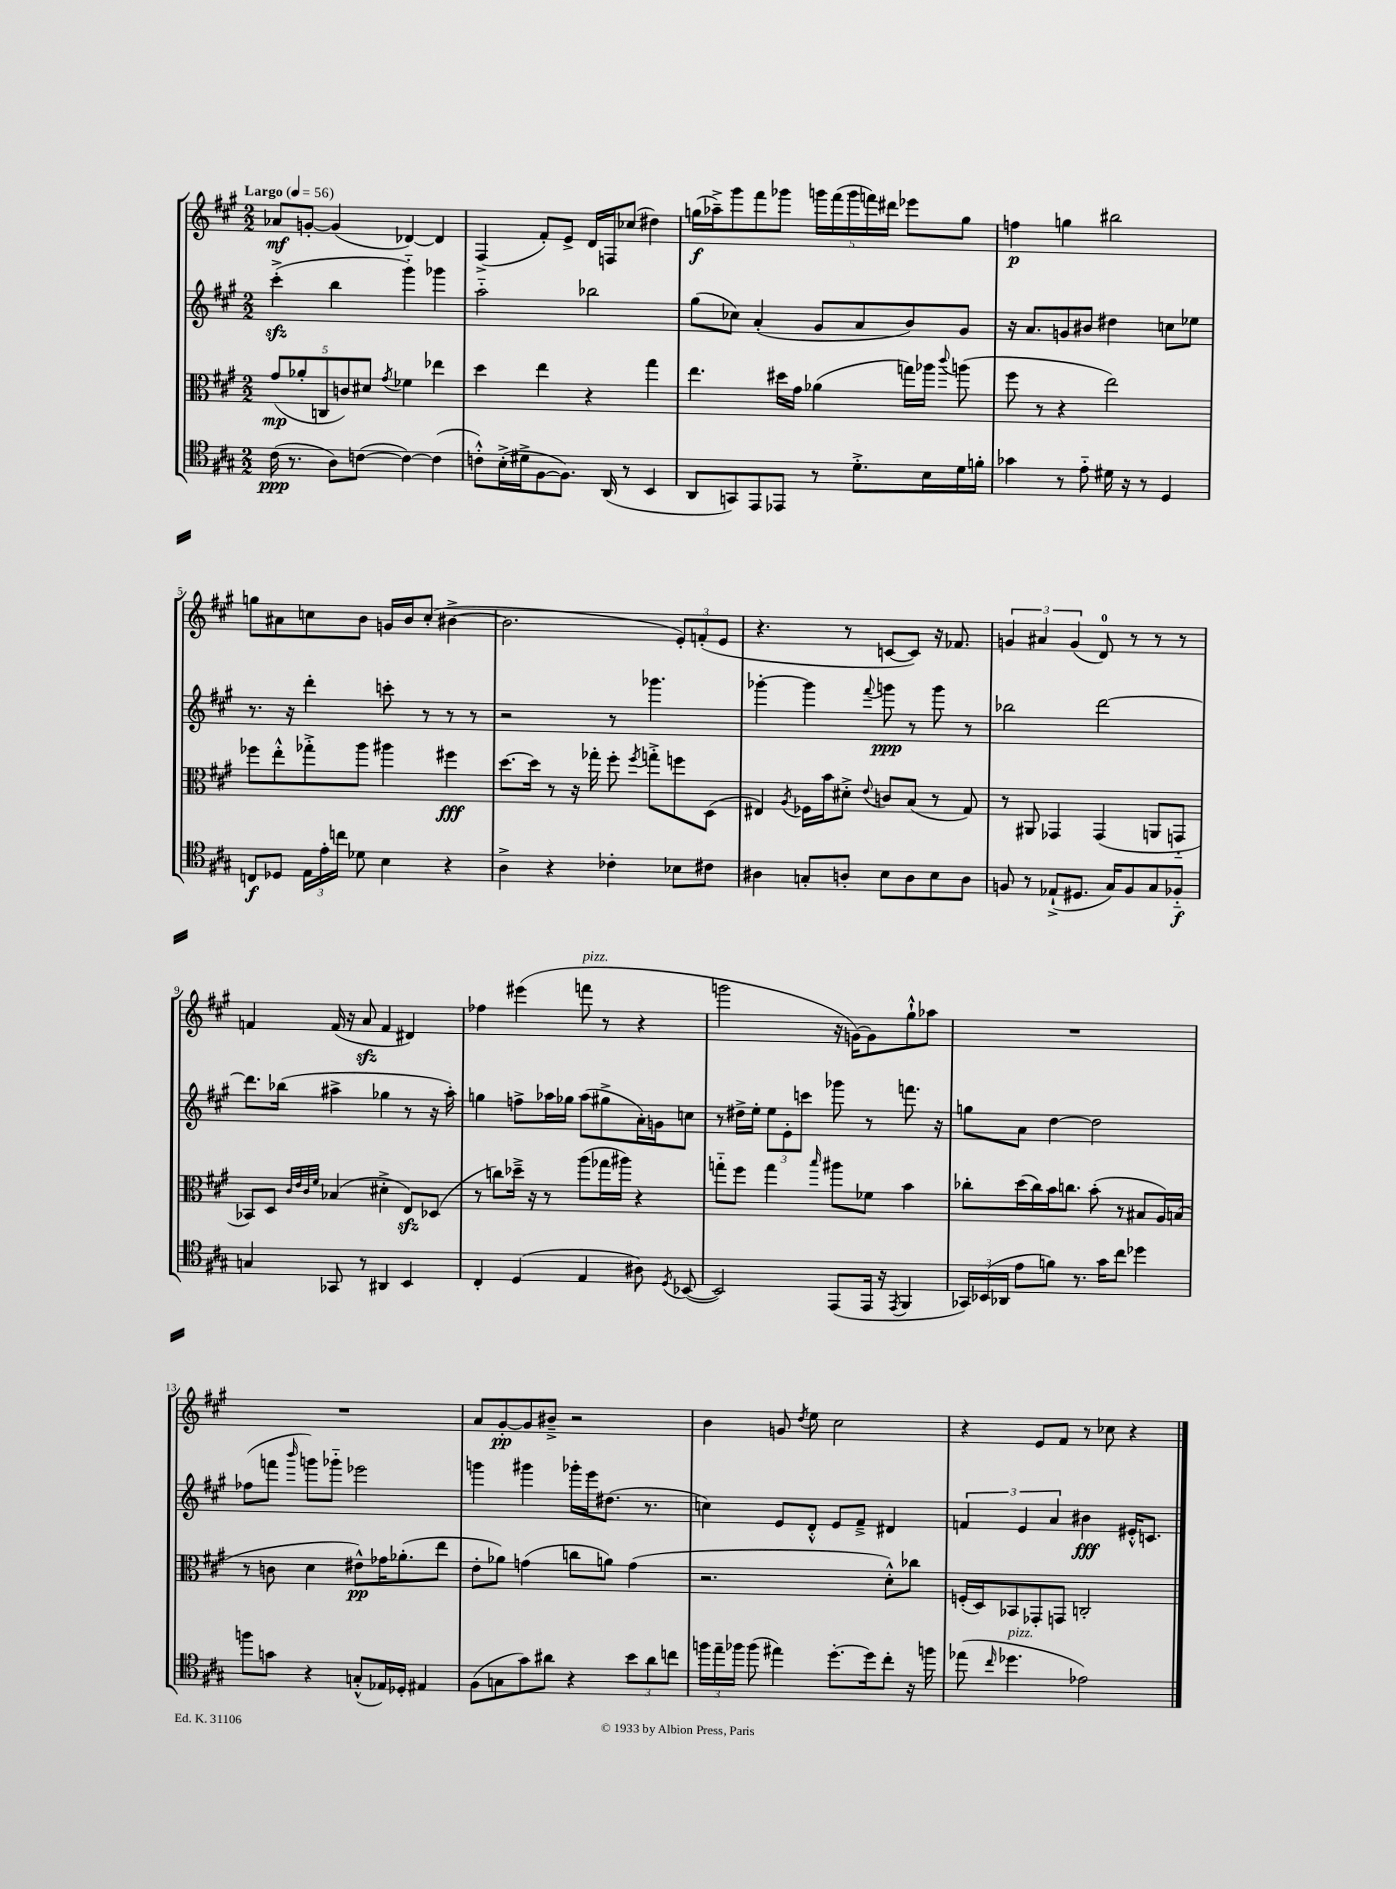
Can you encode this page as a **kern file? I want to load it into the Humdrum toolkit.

**kern	**dynam	**kern	**dynam	**kern	**dynam	**kern	**dynam
*part4	*part4	*part3	*part3	*part2	*part2	*part1	*part1
*staff4	*staff4	*staff3	*staff3	*staff2	*staff2	*staff1	*staff1
*clefC4	*	*clefC3	*	*clefG2	*	*clefG2	*
*k[f#c#g#]	*	*k[f#c#g#]	*	*k[f#c#g#]	*	*k[f#c#g#]	*
*M2/2	*	*M2/2	*	*M2/2	*	*M2/2	*
*MM56	*	*MM56	*	*MM56	*	*MM56	*
=1	=1	=1	=1	=1	=1	=1	=1
!	!	!	!	!	!	!LO:TX:a:B:t=Largo	!
(16c#\	ppp	(10g#/L	mp	(4ccc#zz'^\	.	8a-X/L	mf
8.r	.	.	.	.	.	.	.
.	.	10a-X'/	.	.	.	.	.
.	.	.	.	.	.	[8gn'/J	.
.	.	10Cn/	.	.	.	.	.
8A\L)	.	.	.	4bb\	.	(4g/]	.
.	.	10cn/)	.	.	.	.	.
([8cn\J	.	.	.	.	.	.	.
.	.	10d#X/J	.	.	.	.	.
.	.	8qg#/	.	.	.	.	.
4c\_)	.	4f-X\	.	4ggg#\)	.	[4d-X/)	.
(4c\]	.	4ee-X\	.	4ggg-X\	.	4d-/]	.
=2	=2	=2	=2	=2	=2	=2	=2
8cn'^^\L)	.	4dd\	.	2aa\	.	(4F#^/	.
(16B'^\L	.	.	.	.	.	.	.
16d#X^\J	.	.	.	.	.	.	.
[8F#\	.	4ee\	.	.	.	8f#'/L)	.
8.F#\J])	.	.	.	.	.	8e^/J	.
.	.	4r	.	2bb-X\	.	16d/LL	.
(16AA/	.	.	.	.	.	16Fn/J	.
8r	.	.	.	.	.	(8cc-X/J	.
4BB/	.	4gg#\	.	.	.	4dd#X\)	.
=3	=3	=3	=3	=3	=3	=3	=3
8AA/L	.	4.ee\	.	(8gg#\L	.	(16ggn\LL	f
.	.	.	.	.	.	16aa-X~^\J)	.
8GGn/)	.	.	.	8cc-X\J)	.	8ggg#\	.
8EE/	.	.	.	(4a'/	.	8fff#\	.
8EE-X/J	.	16dd#X\LL	.	.	.	8ggg-X\J	.
.	.	16g#\JJ	.	.	.	.	.
8r	.	(4a-X\	.	8g#/L	.	20gggn\LL	.
.	.	.	.	.	.	(20fff#\	.
.	.	.	.	.	.	20ggg\	.
8.d'^\L	.	.	.	8a/	.	.	.
.	.	.	.	.	.	20fffn\)	.
.	.	.	.	.	.	20ddd#X\JJ	.
.	.	16ggn\LL)	.	8b/)	.	8eee-X\L	.
16B\L	.	16aa-X\JJ	.	.	.	.	.
.	.	8qqccc#/	.	.	.	.	.
16d\	.	(8aan\	.	8g#/J	.	8gg\J	.
16fn'\JJ	.	.	.	.	.	.	.
=4	=4	=4	=4	=4	=4	=4	=4
4g-X\	.	8ff#\	.	16r	.	4ffn\	p
.	.	.	.	8.a/L	.	.	.
.	.	8r	.	.	.	.	.
8r	.	4r	.	8gn/	.	4ggn\	.
8e\	.	.	.	8b#X/J	.	.	.
16d#X\	.	2ee\)	.	4dd#X\	.	2bb#X\	.
16r	.	.	.	.	.	.	.
8r	.	.	.	.	.	.	.
4D/	.	.	.	8ccn\L	.	.	.
.	.	.	.	8ee-X\J	.	.	.
!!LO:LB:g=z
=5	=5	=5	=5	=5	=5	=5	=5
8Cn/L	f	8ff-X\L	.	8.r	.	8ggn\L	.
8D-X/J	.	8ee'^^\	.	.	.	8a#X\	.
.	.	.	.	16r	.	.	.
24E\LL	.	8gg-X'^\	.	4ddd'\	.	8ccn\	.
24e'\	.	.	.	.	.	.	.
24ccn\JJ	.	.	.	.	.	.	.
8d-X\	.	8aa\J	.	.	.	8b\J	.
4B\	.	4aa#X\	.	8cccn'\	.	16gn/LL	.
.	.	.	.	.	.	16b/J	.
.	.	.	.	8r	.	(8cc'/J	.
4r	.	4ff#X\	fff	8r	.	[4b#X^\	.
.	.	.	.	8r	.	.	.
=6	=6	=6	=6	=6	=6	=6	=6
4A^\	.	[8.dd\L	.	2r	.	2.b#\]	.
.	.	16dd\Jk]	.	.	.	.	.
4r	.	8r	.	.	.	.	.
.	.	16r	.	.	.	.	.
.	.	16gg-X'\	.	.	.	.	.
4c-X'\	.	8ff#'\	.	8r	.	.	.
.	.	8qff#/	.	.	.	.	.
.	.	8ggn'^\L	.	4.ggg-X\	.	.	.
8B-X\L	.	8ffn\	.	.	.	12e'/L)	.
.	.	.	.	.	.	(12fn'/	.
8c#X\J	.	(8D\J	.	.	.	.	.
.	.	.	.	.	.	12e/J	.
=7	=7	=7	=7	=7	=7	=7	=7
4A#X\	.	4E#X/)	.	[4ggg-X'\	.	4.r	.
.	.	8qA/	.	.	.	.	.
8Gn'/L	.	16F-X\LL	.	4ggg-\]	.	.	.
.	.	16b\J	.	.	.	.	.
8An'/J	.	8d#X'^\J	.	.	.	8r	.
.	.	8qqe/	.	8qqfff#/	.	.	.
8B\L	.	8cn/L	.	8gggn\	ppp	[8cn/L	.
8A\	.	(8B/J	.	8r	.	8c/J])	.
8B\	.	8r	.	8ggg\	.	16r	.
.	.	.	.	.	.	8.f-X/	.
8A\J	.	8G#/)	.	8r	.	.	.
=8	=8	=8	=8	=8	=8	=8	=8
8Fn/	.	8r	.	2bb-X\	.	6gn/	.
8r	.	8AA#X/	.	.	.	.	.
.	.	.	.	.	.	6a#X/	.
(8E-X`^/L	.	4GG-X/	.	.	.	.	.
.	.	.	.	.	.	(6g/	.
8.D#X/J	.	.	.	.	.	.	.
.	.	(4GG-/	.	[2ddd\	.	8d/)	.
16G#/KL)	.	.	.	.	.	.	.
8F/	.	.	.	.	.	8r	.
8G#/	.	8AAn/L	.	.	.	8r	.
8F-X/J	f	8GGn/J	.	.	.	8r	.
!!LO:LB:g=z
=9	=9	=9	=9	=9	=9	=9	=9
4Gn/	.	8BB-X/L)	.	8.ddd\L]	.	4fn/	.
.	.	8D/J	.	.	.	.	.
.	.	.	.	(16bb-X\Jk	.	.	.
.	.	32qqc#/LLL	.	.	.	.	.
.	.	32qqe/	.	.	.	.	.
.	.	32qqc#/	.	.	.	.	.
.	.	32qqf#/JJJ	.	.	.	.	.
8GG-X/	.	(4B-X/	.	4aa#X^\	.	(16f/	.
.	.	.	.	.	.	16r	.
8r	.	.	.	.	.	8azz/	.
4AA#X/	.	4d#X'^\	.	4gg-X\	.	4f/	.
4BB/	.	8Ezz/L)	.	8r	.	4d#X/)	.
.	.	(8D-X/J	.	16r	.	.	.
.	.	.	.	16aa#'\)	.	.	.
=10	=10	=10	=10	=10	=10	=10	=10
4C#'/	.	8r	.	4ggn\	.	4ff-X\	.
.	.	8ccn\L)	.	.	.	.	.
(4D/	.	16dd-X~^\Jk	.	8ffn^\L	.	(4eee#X\	.
.	.	16r	.	.	.	.	.
.	.	8r	.	16aa-X\L	.	.	.
.	.	.	.	16gg-X\JJ	.	.	.
!	!	!	!	!	!	!LO:TX:a:i:t=pizz.	!
4E/	.	(8aa\L	.	(8aa-\L	.	8fffn\	.
.	.	16gg-X\L	.	8gg#X^\	.	8r	.
.	.	16aa#X\JJ)	.	.	.	.	.
8A#X\)	.	4r	.	16a'\L)	.	4r	.
.	.	.	.	16gn\J	.	.	.
8qD/	.	.	.	.	.	.	.
([8BB-X/	.	.	.	8ccn\J	.	.	.
=11	=11	=11	=11	=11	=11	=11	=11
2BB-/])	.	8ggn\L	.	8r	.	2gggn\	.
.	.	8ff#\J	.	16dd#X^\LL	.	.	.
.	.	.	.	16ee'\JJ	.	.	.
.	.	4gg\	.	12ee\L	.	.	.
.	.	.	.	12e'\	.	.	.
.	.	.	.	12cccn\J	.	.	.
.	.	16qqbb/	.	.	.	.	.
(8EE/L	.	8aa#X\L	.	8ggg-X\	.	16r	.
.	.	.	.	.	.	[16gn\KL)	.
16EE/Jk	.	8f-X\J	.	8r	.	8g\]	.
16r	.	.	.	.	.	.	.
8qEE/	.	.	.	.	.	.	.
4FF#/	.	4b\	.	8.fffn\	.	8gg#`^^\	.
.	.	.	.	.	.	8aa-X\J	.
.	.	.	.	16r	.	.	.
=12	=12	=12	=12	=12	=12	=12	=12
24GG-X/LL)	.	8cc-X'\L	.	8ggn\L	.	1r	.
(24BB-X/	.	.	.	.	.	.	.
24AA-X/JJ	.	.	.	.	.	.	.
8e\L	.	(16dd\L	.	8a\J	.	.	.
.	.	16cc-\)	.	.	.	.	.
8fn\J)	.	16b\J	.	[4dd\	.	.	.
.	.	8.ccn\J	.	.	.	.	.
8.r	.	.	.	.	.	.	.
.	.	(8b'\	.	2dd\]	.	.	.
16g#\KL	.	.	.	.	.	.	.
8cc#\J	.	8r	.	.	.	.	.
4dd-X\	.	8B#X/L	.	.	.	.	.
.	.	16A/L)	.	.	.	.	.
.	.	(16Bn/JJ	.	.	.	.	.
!!LO:LB:g=z
=13	=13	=13	=13	=13	=13	=13	=13
8ffn\L	.	8r	.	(8ff-X\L	.	1r	.
8gn\J	.	8cn\	.	8fffn\J	.	.	.
.	.	.	.	16qqbbb/	.	.	.
4r	.	4d\	.	8gggn\L)	.	.	.
.	.	.	.	8ggg-X\J	.	.	.
(8Gn'^^/L	.	8e#X^^\L)	pp	2eee-X\	.	.	.
16E-X/L)	.	16g-X\K	.	.	.	.	.
16D-X'/JJ	.	(8.a-X'\	.	.	.	.	.
4E#X/	.	.	.	.	.	.	.
.	.	8ee\J	.	.	.	.	.
=14	=14	=14	=14	=14	=14	=14	=14
(8F#\L	.	8e'\L	.	4gggn\	.	8a/L	.
8Gn\	.	8a-X\J)	.	.	.	[8g#'/	pp
8g#\)	.	(4gn\	.	4ggg#X\	.	8g#/]	.
8a#X\J	.	.	.	.	.	8b#X~^/J	.
4r	.	8ccn\L	.	16ggg-X'\LL	.	2r	.
.	.	.	.	16eee\J	.	.	.
.	.	8an\J)	.	(8.dd#X\J	.	.	.
12b\L	.	(4g\	.	.	.	.	.
.	.	.	.	8.r	.	.	.
12a#\	.	.	.	.	.	.	.
12ccn\J	.	.	.	.	.	.	.
=15	=15	=15	=15	=15	=15	=15	=15
24ffn\LL	.	2.r	.	4ccn\)	.	4b\	.
24ee~\	.	.	.	.	.	.	.
24ff-X\JJ	.	.	.	.	.	.	.
(8ff-\	.	.	.	.	.	.	.
4ee#X\)	.	.	.	8e/L	.	8gn/	.
.	.	.	.	.	.	8qdd/	.
.	.	.	.	8d'^^/J	.	8ee\	.
[8.dd'\L	.	.	.	8e/L	.	2cc#\	.
.	.	.	.	8f#~^/J	.	.	.
16dd\k]	.	.	.	.	.	.	.
8cc#'\J	.	8d'^^\L)	.	4d#X/	.	.	.
16r	.	8cc-X\J	.	.	.	.	.
16ffn\	.	.	.	.	.	.	.
=16	=16	=16	=16	=16	=16	=16	=16
(8ee-X\	.	(16Fn'/LL	.	6fn/	.	4r	.
.	.	16D/J)	.	.	.	.	.
16qqcc#/	.	.	.	.	.	.	.
!LO:TX:a:i:t=pizz.	!	!	!	!	!	!	!
4.dd-X\	.	8BB-X/	.	.	.	.	.
.	.	.	.	6e/	.	.	.
.	.	8GG-X'/	.	.	.	8e/L	.
.	.	.	.	6a/	.	.	.
.	.	8GGn/J	.	.	.	8f#/J	.
2e-X\)	.	2Cn'/	.	4b#X\	fff	8r	.
.	.	.	.	.	.	8cc-X\	.
.	.	.	.	16e#X'^^/KL	.	4r	.
.	.	.	.	8.cn/J	.	.	.
==	==	==	==	==	==	==	==
*-	*-	*-	*-	*-	*-	*-	*-
